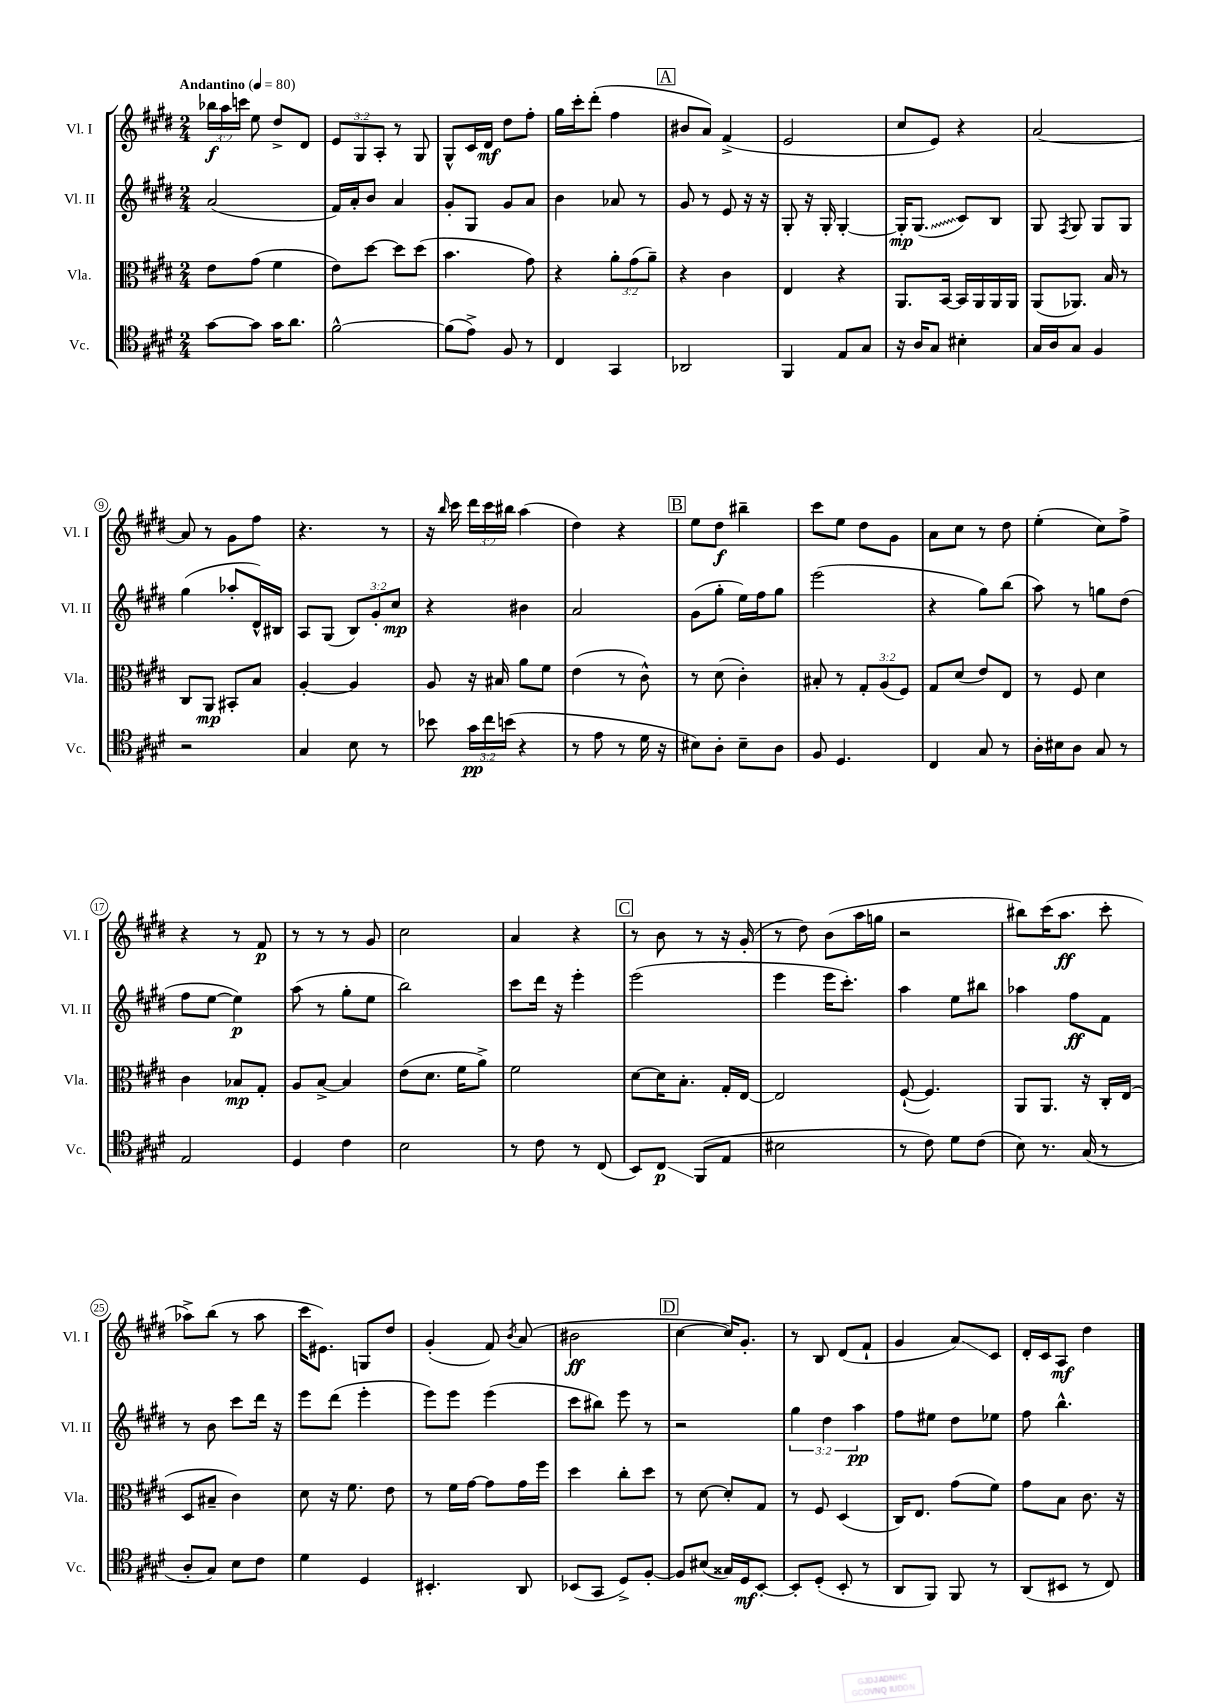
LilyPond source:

<<
\new StaffGroup <<
\new Staff = "s0" \with { instrumentName = "Vl. I" shortInstrumentName = "Vl. I" } {
    \clef treble \key e \major \numericTimeSignature \time 2/4 \override Staff.TupletNumber.text = #tuplet-number::calc-fraction-text \tempo "Andantino" 4 = 80
    \autoBeamOff \tuplet 3/2 { bes''16[\f a''16 c'''16] } e''8 dis''8[-> dis'8] |
    \tuplet 3/2 { e'8[ gis8 a8]-. } r8 gis8 |
    gis8[-^ cis'16 dis'16]\mf dis''8[ fis''8]-. |
    gis''16[ cis'''16-. dis'''8]-.( fis''4 |
    \mark \markup { \box "A" } bis'8[ a'8]) fis'4->( |
    e'2 |
    cis''8[ e'8]) r4 |
    a'2~ |
    a'8 r8 gis'8[ fis''8] |
    r4. r8 |
    r16 \grace { b''16 } cis'''16 \tuplet 3/2 { dis'''16[ cis'''16 bis''16] } a''4( |
    dis''4) r4 |
    \mark \markup { \box "B" } e''8[ dis''8]\f bis''4-- |
    cis'''8[ e''8] dis''8[ gis'8] |
    a'8[ cis''8] r8 dis''8 |
    e''4-.( cis''8[) fis''8]-> |
    r4 r8 fis'8\p |
    r8 r8 r8 gis'8 |
    cis''2 |
    a'4 r4 |
    \mark \markup { \box "C" } r8 b'8 r8 r16 gis'16-.( |
    r8 dis''8) b'8[( a''16 g''16] |
    r2 |
    bis''8[) cis'''16( a''8.]\ff cis'''8-. |
    aes''8[->) b''8]( r8 aes''8 |
    cis'''16[ eis'8.]) g8[ dis''8] |
    gis'4-.( fis'8) \acciaccatura { b'8 } a'8( |
    bis'2\ff |
    \mark \markup { \box "D" } cis''4~ cis''16[) gis'8.]-. |
    r8 b8 dis'8[( fis'8]-! |
    gis'4 a'8[\glissando) cis'8] |
    dis'16[-. cis'16 a8]\mf dis''4 \bar "|." |
}
\new Staff = "s1" \with { instrumentName = "Vl. II" shortInstrumentName = "Vl. II" } {
    \clef treble \key e \major \numericTimeSignature \time 2/4 \override Staff.TupletNumber.text = #tuplet-number::calc-fraction-text
    \autoBeamOff a'2( |
    fis'16[) a'16-. b'8] a'4 |
    gis'8[-. gis8] gis'8[ a'8] |
    b'4 aes'8 r8 |
    \mark \markup { \box "A" } gis'8 r8 e'8 r16 r16 |
    gis8-. r16 gis16-. gis4~-. |
    gis16[-.\mp \once \override Glissando.style = #'zigzag gis8.]\glissando( cis'8[) b8] |
    gis8 \acciaccatura { fis8 } gis8 gis8[ gis8] |
    gis''4( aes''8[-. dis'16-^) bis16] |
    a8[ gis8]( \tuplet 3/2 { b8[) gis'8-. cis''8]\mp } |
    r4 bis'4 |
    a'2 |
    \mark \markup { \box "B" } gis'8[( gis''8]-. e''16[) fis''16 gis''8] |
    e'''2( |
    r4 gis''8[) b''8]( |
    a''8) r8 g''8[ dis''8]( |
    fis''8[ e''8]~ e''4\p) |
    a''8( r8 gis''8[-. e''8] |
    b''2) |
    cis'''8[ dis'''16] r16 e'''4-. |
    \mark \markup { \box "C" } e'''2( |
    e'''4 e'''16[ cis'''8.]-.) |
    a''4 e''8[ bis''8] |
    aes''4 fis''8[\ff fis'8] |
    r8 b'8 cis'''8[ dis'''16] r16 |
    e'''8[ dis'''8]( e'''4-. |
    e'''8[) e'''8] e'''4( |
    cis'''8[ bis''8]) e'''8 r8 |
    \mark \markup { \box "D" } r2 |
    \tuplet 3/2 { gis''4 dis''4 a''4\pp } |
    fis''8[ eis''8] dis''8[ ees''8] |
    fis''8 b''4.-^ \bar "|." |
}
\new Staff = "s2" \with { instrumentName = "Vla." shortInstrumentName = "Vla." } {
    \clef alto \key e \major \numericTimeSignature \time 2/4 \override Staff.TupletNumber.text = #tuplet-number::calc-fraction-text
    \autoBeamOff e'8[ gis'8]( fis'4 |
    e'8[) dis''8]~ dis''8[ dis''8]( |
    b'4. gis'8) |
    r4 \tuplet 3/2 { a'8[-. gis'8( a'8]--) } |
    \mark \markup { \box "A" } r4 cis'4 |
    e4 r4 |
    a,8.[ b,16]~ b,16[ a,16 a,16 a,16] |
    a,8[( aes,8.]) b16 r8 |
    cis8[ a,8]\mp bis,8[-. b8] |
    a4~-. a4 |
    a8 r16 bis16 a'8[ fis'8] |
    e'4( r8 cis'8-^) |
    \mark \markup { \box "B" } r8 dis'8( cis'4-.) |
    bis8-. r8 \tuplet 3/2 { gis8[-. a8( fis8]) } |
    gis8[ dis'8]( e'8[) e8] |
    r8 fis8 dis'4 |
    cis'4 bes8[\mp gis8]-. |
    a8[ b8]~-> b4 |
    e'8[( dis'8.] fis'16[ a'8]->) |
    fis'2 |
    \mark \markup { \box "C" } dis'8[~ dis'16 b8.]-. gis16[-. e16]~ |
    e2 |
    fis8~-!( fis4.) |
    a,8[ a,8.] r16 cis16[-. e16]( |
    dis8[ bis8]-- cis'4) |
    dis'8 r16 fis'8. e'8 |
    r8 fis'16[ gis'16]~ gis'8[ gis'16 fis''16] |
    dis''4 cis''8[-. dis''8] |
    \mark \markup { \box "D" } r8 dis'8~ dis'8[-. gis8] |
    r8 fis8 dis4( |
    cis16[) e8.] gis'8[( fis'8]) |
    gis'8[ b8] cis'8. r16 \bar "|." |
}
\new Staff = "s3" \with { instrumentName = "Vc." shortInstrumentName = "Vc." } {
    \clef tenor \key e \major \numericTimeSignature \time 2/4 \override Staff.TupletNumber.text = #tuplet-number::calc-fraction-text
    \autoBeamOff gis'8[~ gis'8] gis'16[ a'8.] |
    fis'2~-^ |
    fis'8[( e'8]->) fis8 r8 |
    cis4 gis,4 |
    \mark \markup { \box "A" } aes,2 |
    fis,4 e8[ gis8] |
    r16 a16[ gis8] bis4-. |
    gis16[ a16 gis8] fis4 |
    r2 |
    gis4 b8 r8 |
    bes'8 \tuplet 3/2 { gis'16[\pp cis''16 b'16]( } r4 |
    r8 e'8 r8 dis'16 r16 |
    \mark \markup { \box "B" } bis8[) a8]-. bis8[-- a8] |
    fis8 dis4. |
    cis4 gis8 r8 |
    a16[-. bis16 a8] gis8 r8 |
    e2 |
    dis4 cis'4 |
    b2 |
    r8 cis'8 r8 cis8( |
    \mark \markup { \box "C" } b,8[) cis8]\glissando\p fis,8[( e8] |
    bis2 |
    r8 cis'8) dis'8[ cis'8]( |
    b8) r8. gis16( r8 |
    a8[-. gis8]) b8[ cis'8] |
    dis'4 dis4 |
    bis,4.-. a,8 |
    bes,8[( gis,8] dis8[->) fis8]~-. |
    \mark \markup { \box "D" } fis8[ bis8]( gisis16[) dis16\mf b,8]~-. |
    b,8[-. dis8]-.( b,8-. r8 |
    a,8[ fis,8]) fis,8 r8 |
    a,8[( bis,8] r8 cis8) \bar "|." |
}
>>
>>
\layout { \context { \Score \override BarNumber.stencil = #(make-stencil-circler 0.1 0.3 ly:text-interface::print) } }
